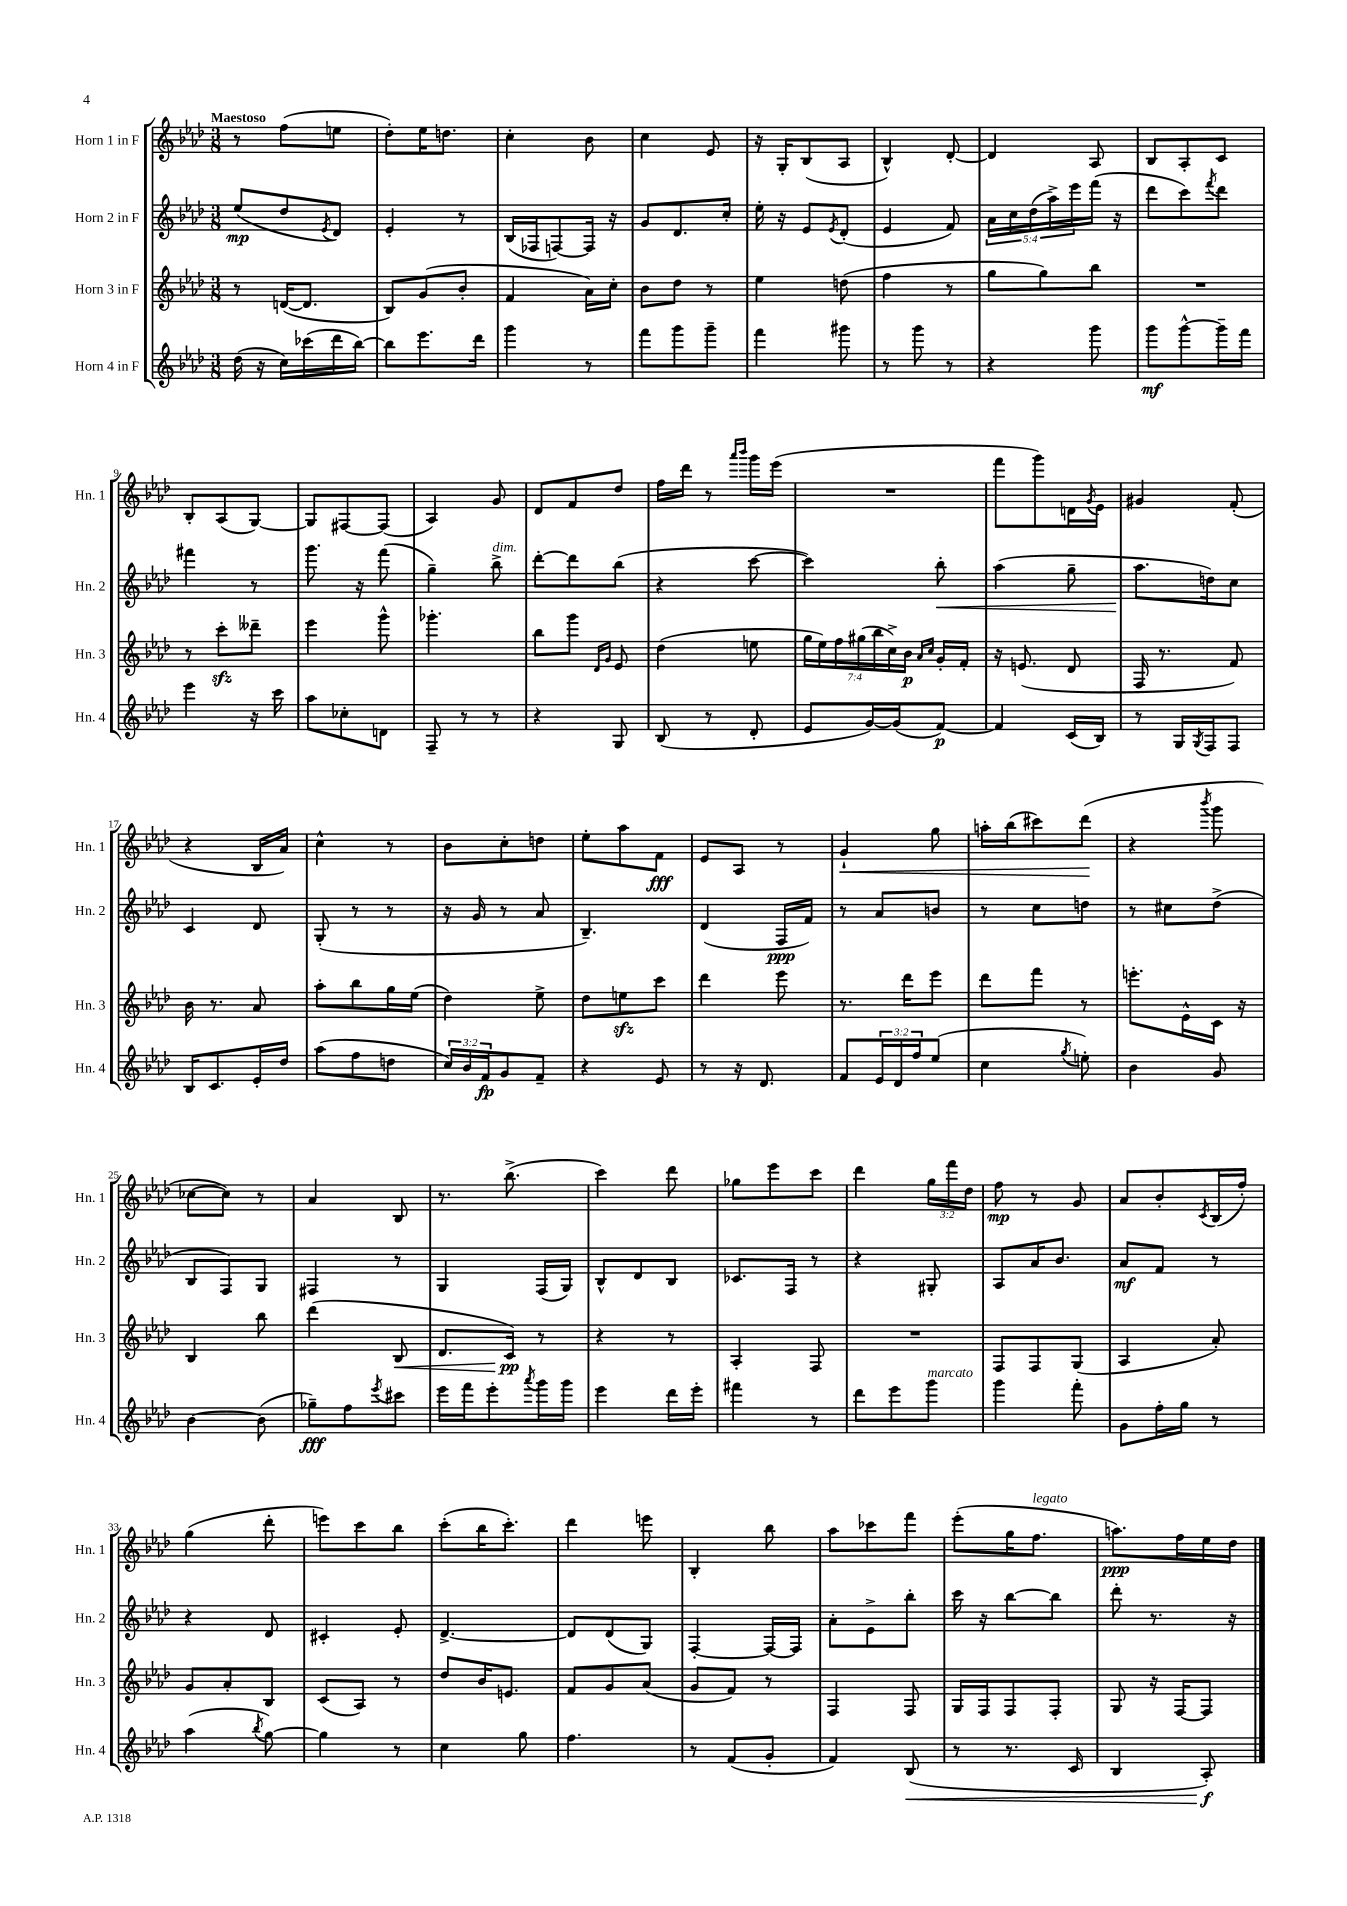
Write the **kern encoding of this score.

**kern	**kern	**kern	**kern
*staff4	*staff3	*staff2	*staff1
*clefG2	*clefG2	*clefG2	*clefG2
*k[b-e-a-d-]	*k[b-e-a-d-]	*k[b-e-a-d-]	*k[b-e-a-d-]
*M3/8	*M3/8	*M3/8	*M3/8
(16dd-\	8r	(8ee-/L	8r
16r	.	.	.
16cc\LL)	([16d/LK	8dd-/	(8ff\L
(16ccc-\	8.d/]J	.	.
.	.	8qe-/	.
16ddd-\	.	8d-/J)	8ee\J
[16bb-\JJ)	.	.	.
=	=	=	=
8bb-\]L	8B-/L)	4e-'/	8dd-'\L)
8.eee-\	(8g/	.	16ee-\K
.	.	.	8.dd\J
.	8b-'/J	8r	.
16ddd-\Jk	.	.	.
=	=	=	=
4ggg\	4f/	(16B-/LL	4cc'\
.	.	16F-/J	.
.	.	[8F/)	.
8r	16a-\LL)	16F/]Jk	8b-\
.	16cc'\JJ	16r	.
=	=	=	=
8fff\L	8b-\L	8g/L	4cc\
8ggg\	8dd-\J	8.d-/	.
8ggg~\J	8r	.	8e-/
.	.	16cc'/Jk	.
=	=	=	=
4fff\	4ee-\	16ee-'\	16r
.	.	16r	16G'/LK
.	.	8e-/L	(8B-/
.	.	8qe-/	.
8ggg#\	(8dd\	(8d-'/J	8A-/J
=	=	=	=
8r	4ff\	4e-/	4B-^^/)
8ggg\	.	.	.
8r	8r	8f/)	[8d-'/
=	=	=	=
4r	8gg\L	20a-\LL	4d-/]
.	.	20cc\	.
.	.	(20dd-\	.
.	8gg\)	.	.
.	.	20aa-^\)	.
.	.	20eee-\	.
8ggg\	8bb-\J	(16fff\JJ	8A-/
.	.	16r	.
=	=	=	=
8ggg\L	4.r	8ddd-\L	8B-/L
[8ggg^^\	.	8ccc\)	8A-'/
.	.	8qfff/	.
16ggg~\]L	.	8ddd-\J	8c/J
16fff\JJ	.	.	.
=	=	=	=
4eee-\	8r	4fff#\	8B-'/L
.	8ccc'\L	.	(8A-/
16r	8ddd--~\J	8r	[8G/J)
16ccc\	.	.	.
=	=	=	=
8aa-\L	4eee-\	8.ggg\	8G/]L
8cc-'\	.	.	[8F#/
.	.	16r	.
8d\J	8ggg^^\	(8fff\	(8F#/]J
=	=	=	=
8F~/	4.ggg-'\	4gg~\)	4A-/)
8r	.	.	.
8r	.	8bb-^\	8g/
=	=	=	=
4r	8bb-\L	[8ddd-'\L	8d-/L
.	8ggg\J	8ddd-\]	8f/
.	16qqd-/LL	.	.
.	16qqg/JJ	.	.
8G/	8e-/	(8bb-\J	8dd-/J
=	=	=	=
(8B-/	(4dd-\	4r	16ff\LL
.	.	.	16ddd-\JJ
8r	.	.	8r
.	.	.	16qqaaa-/LL
.	.	.	16qqbbb-/JJ
8d-'/	8ee\	[8ccc\	16ggg\LL
.	.	.	(16eee-\JJ
=	=	=	=
8e-/L	28gg\LL	4ccc\])	4.r
.	28ee-\)	.	.
.	28ff\	.	.
.	(28gg#\	.	.
[16g/L)	.	.	.
.	28bb-\	.	.
.	28cc^\)	.	.
(16g/]J	.	.	.
.	28b-\JJ	.	.
.	16qqa-/LL	.	.
.	16qqcc/JJ	.	.
[8f/J)	16g'/LL	8bb-'\	.
.	16f'/JJ	.	.
=	=	=	=
4f/]	16r	(4aa-\	8fff\L
.	(8.e/	.	.
.	.	.	8ggg\)
(16c/LL	8d-/	8gg~\	16d\L
.	.	.	8qg/
16B-/JJ)	.	.	16e-\JJ
=	=	=	=
8r	16F/	8.aa-\L	4g#/
.	8.r	.	.
16G/LL	.	.	.
8qG/	.	.	.
16F/J	.	16dd\k)	.
8F/J	8f/)	8cc\J	(8f'/
=	=	=	=
16B-/LK	16b-\	4c/	4r
8.c/	8.r	.	.
16e-'/L	8a-/	8d-/	16B-/LL
16dd-/JJ	.	.	16a-/JJ)
=	=	=	=
(8aa-\L	8aa-'\L	(8G'/	4cc^^\
8ff\	8bb-\	8r	.
8dd\J	16gg\L	8r	8r
.	(16ee-\JJ	.	.
=	=	=	=
24cc/LL)	4dd-\)	16r	8b-\L
24b-/	.	.	.
.	.	16g/	.
24f/J	.	.	.
8g/	.	8r	8cc'\
8f~/J	8ee-^\	8a-/	8dd\J
=	=	=	=
4r	8dd-\L	4.B-~/)	8ee-'\L
.	8ee\	.	8aa-\
8e-/	8ccc\J	.	8f\J
=	=	=	=
8r	4ddd-\	(4d-/	8e-/L
16r	.	.	8A-/J
8.d-/	.	.	.
.	8eee-\	16F/LL	8r
.	.	16f/JJ)	.
=	=	=	=
8f/L	8.r	8r	4g`/
24e-/L	.	8a-/L	.
24d-/	.	.	.
.	16ddd-\LK	.	.
24ff/J	.	.	.
(8ee-/J	8eee-\J	8b/J	8gg\
=	=	=	=
4cc\	8ddd-\L	8r	16aa'\LL
.	.	.	(16bb-\J
.	8fff\J	8cc\L	8ccc#\)
8qgg/	.	.	.
8ee'\)	8r	8dd\J	(8ddd-\J
=	=	=	=
4b-\	8.eee'\L	8r	4r
.	.	8cc#\L	.
.	16e-^^\L	.	.
.	.	.	8qbbb-/
8g/	16c\JJ	(8dd-^\J	8ggg\
.	16r	.	.
=	=	=	=
[4b-\	4B-/	8B-/L	[8cc-\L
.	.	8F/)	8cc-\]J)
(8b-\]	8bb-\	8G/J	8r
=	=	=	=
8gg-~\L)	(4ddd-\	4F#/	4a-/
8ff\	.	.	.
8qeee-/	.	.	.
8ccc#\J	8B-/	8r	8B-/
=	=	=	=
16eee-\LL	8.d-/L	4G/	8.r
16fff\J	.	.	.
8eee-'\	.	.	.
.	16c/Jk)	.	(8.bb-^\
8qaaa-/	.	.	.
16ggg\L	8r	(16F/LL	.
16ggg\JJ	.	16G/JJ)	.
=	=	=	=
4eee-\	4r	8B-^^/L	4ccc\)
.	.	8d-/	.
16ddd-\LL	8r	8B-/J	8ddd-\
16eee-'\JJ	.	.	.
=	=	=	=
4fff#\	4A-'/	8.c-/L	8gg-\L
.	.	.	8eee-\
.	.	16F/Jk	.
8r	8F/	8r	8ccc\J
=	=	=	=
8ddd-\L	4.r	4r	4ddd-\
8eee-\	.	.	.
8ggg\J	.	8G#'/	24gg\LL
.	.	.	24fff\
.	.	.	24dd-\JJ
=	=	=	=
4ggg\	8F/L	8A-/L	8ff\
.	8F/	16a-/K	8r
.	.	8.b-/J	.
8fff'\	(8G/J	.	8g/
=	=	=	=
8g\L	4A-/	8a-/L	8a-/L
16ff'\L	.	8f/J	8b-'/
16gg\JJ	.	.	.
.	.	.	8qc/
8r	8a-'/)	8r	(16B-/L
.	.	.	16ff'/JJ)
=	=	=	=
(4aa-\	8g/L	4r	(4gg\
.	8a-'/	.	.
8qbb-/	.	.	.
[8gg\)	8B-/J	8d-/	8ddd-'\
=	=	=	=
4gg\]	(8c/L	4c#'/	8eee\L)
.	8A-/J)	.	8ccc\
8r	8r	8e-'/	8bb-\J
=	=	=	=
4cc\	8dd-/L	[4.d-^/	(8ccc'\L
.	16b-/K	.	16bb-\K
.	8.e/J	.	8.ccc'\J)
8gg\	.	.	.
=	=	=	=
4.ff\	8f/L	8d-/]L	4ddd-\
.	8g/	(8d-/	.
.	(8a-/J	8G/J)	8eee\
=	=	=	=
8r	8g/L	[4F'/	4B-'/
(8f/L	8f/J)	.	.
8g'/J	8r	16F/_LL	8bb-\
.	.	16F/]JJ	.
=	=	=	=
4f/)	4F/	8a-'\L	8aa-\L
.	.	8e-^\	8ccc-\
(8B-/	8F/	8bb-'\J	8fff\J
=	=	=	=
8r	16G/LL	16ccc\	(8eee-'\L
.	16F/J	16r	.
8.r	8F/	[8bb-\L	16gg\K
.	.	.	8.ff\J
.	8F'/J	8bb-\]J	.
16c/	.	.	.
=	=	=	=
4B-/	8G/	8ddd-'\	8.aa\L)
.	16r	8.r	.
.	[16F/LK	.	16ff\L
8A-'/)	8F/]J	.	16ee-\
.	.	16r	16dd-\JJ
==	==	==	==
*-	*-	*-	*-
